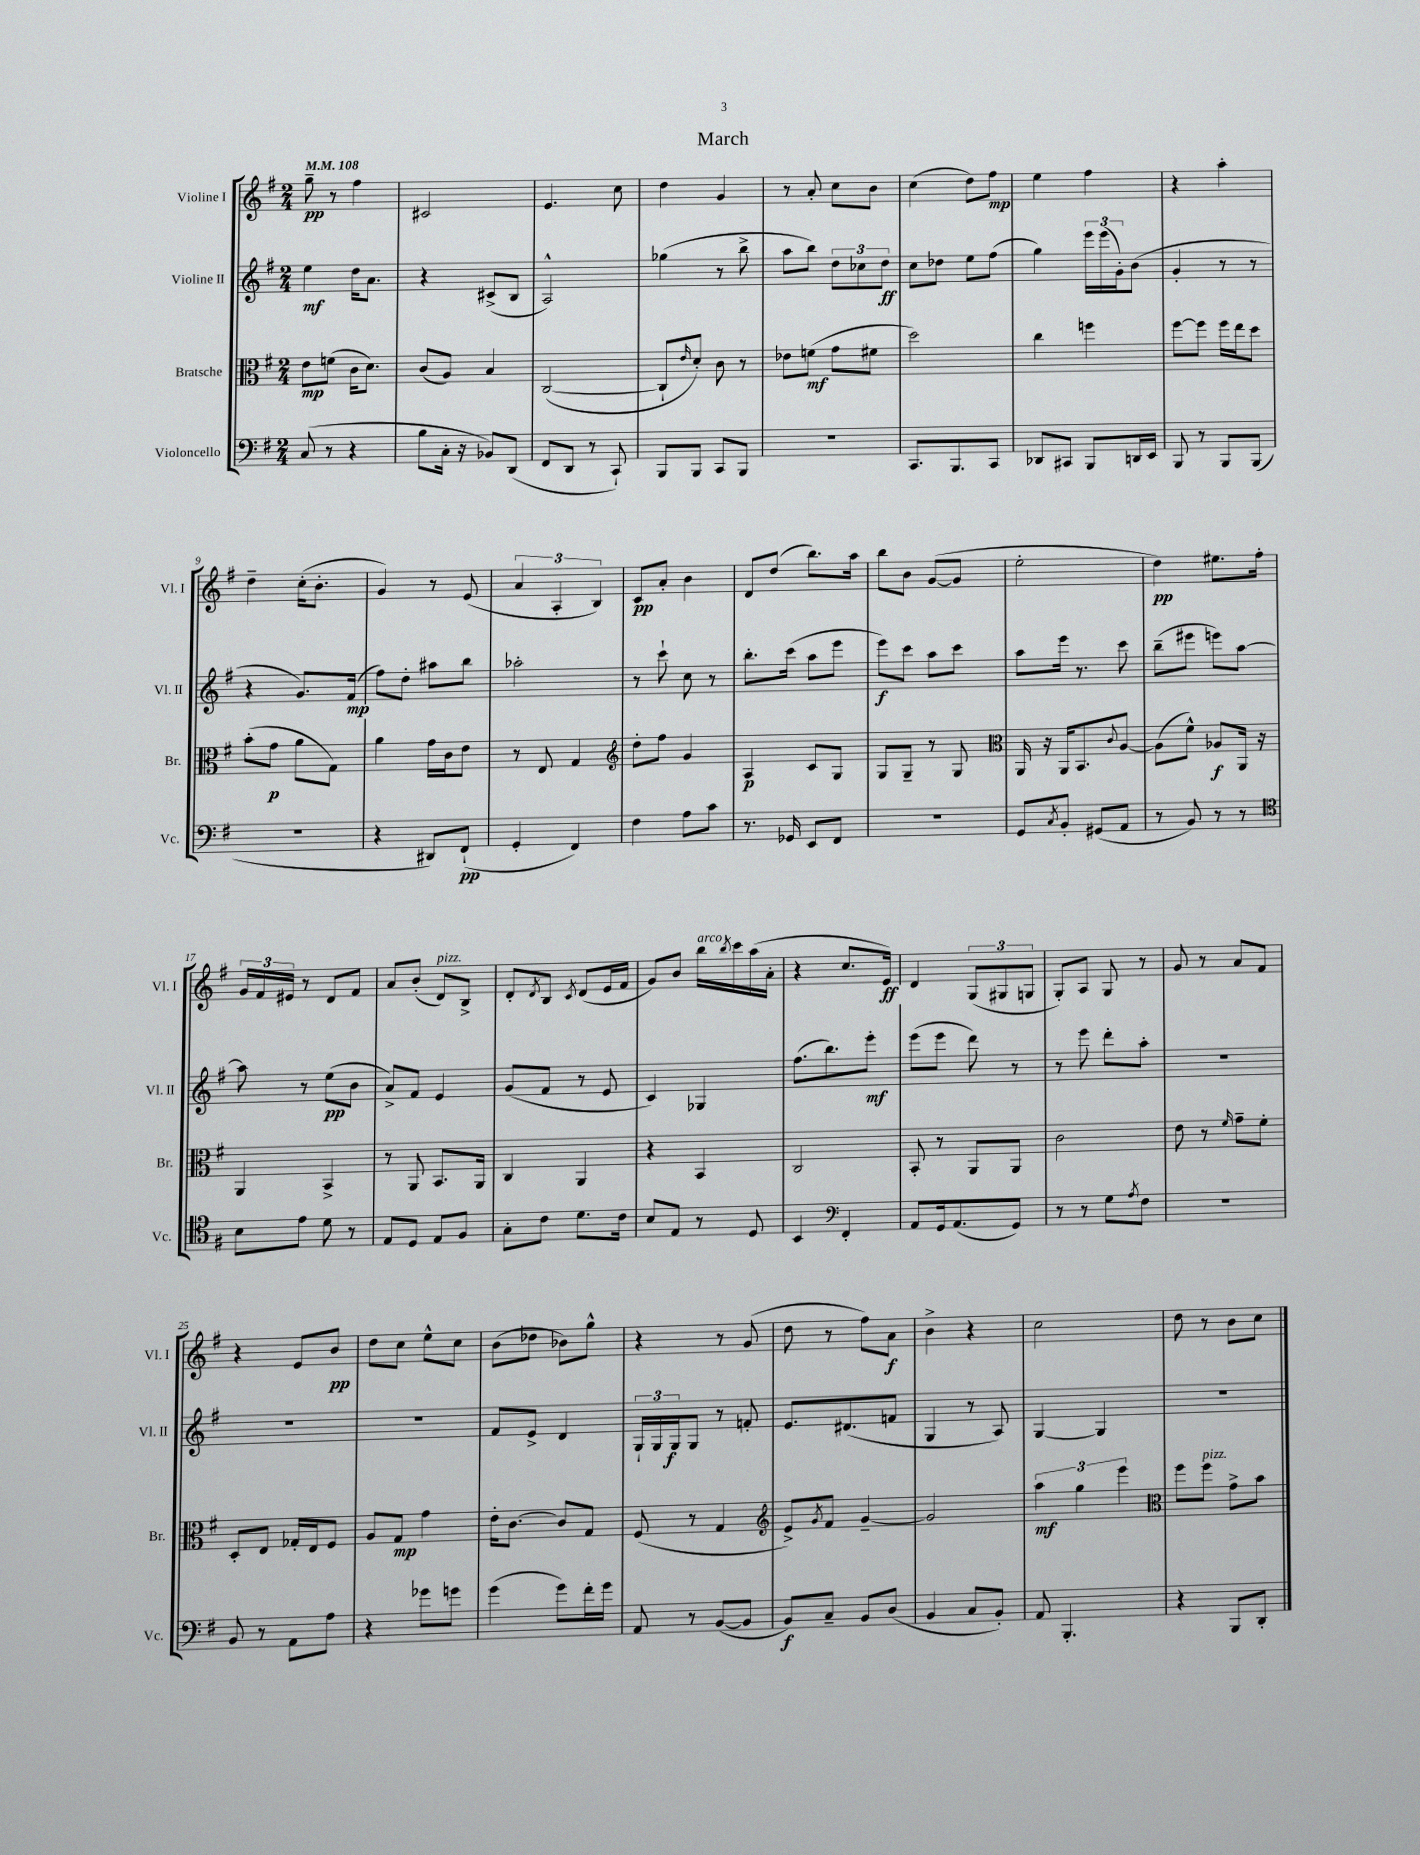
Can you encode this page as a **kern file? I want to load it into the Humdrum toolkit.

**kern	**dynam	**kern	**dynam	**kern	**dynam	**kern	**dynam
*part4	*part4	*part3	*part3	*part2	*part2	*part1	*part1
*staff4	*staff4	*staff3	*staff3	*staff2	*staff2	*staff1	*staff1
*I"Violoncello	*	*I"Bratsche	*	*I"Violine II	*	*I"Violine I	*
*I'Vc.	*	*I'Br.	*	*I'Vl. II	*	*I'Vl. I	*
*clefF4	*	*clefC3	*	*clefG2	*	*clefG2	*
*k[f#]	*	*k[f#]	*	*k[f#]	*	*k[f#]	*
*M2/4	*	*M2/4	*	*M2/4	*	*M2/4	*
*MM108	*	*MM108	*	*MM108	*	*MM108	*
=1	=1	=1	=1	=1	=1	=1	=1
(8C/	.	8e\L	mp	4ee\	mf	8gg~\	pp
8r	.	(8fn\J	.	.	.	8r	.
4r	.	16c\KL	.	16dd\KL	.	4ff#\	.
.	.	8.d\J)	.	8.a\J	.	.	.
=2	=2	=2	=2	=2	=2	=2	=2
8B\L	.	(8c/L	.	4r	.	2c#X/	.
16C'\Jk	.	8A/J)	.	.	.	.	.
16r	.	.	.	.	.	.	.
8BB-X/L)	.	4B/	.	(8c#X^/L	.	.	.
(8DD/J	.	.	.	8B/J	.	.	.
=3	=3	=3	=3	=3	=3	=3	=3
8FF#/L	.	([2C/	.	2A^^/)	.	4.e/	.
8DD/J	.	.	.	.	.	.	.
8r	.	.	.	.	.	.	.
8CC`/)	.	.	.	.	.	8cc\	.
=4	=4	=4	=4	=4	=4	=4	=4
8BBB/L	.	8C`/L]	.	(4gg-X\	.	4dd\	.
.	.	16qqe/	.	.	.	.	.
8BBB/J	.	8d'/J)	.	.	.	.	.
8CC/L	.	8c\	.	8r	.	4g/	.
8BBB/J	.	8r	.	8bb^\	.	.	.
=5	=5	=5	=5	=5	=5	=5	=5
2r	.	8e-X\L	.	8aa\L	.	8r	.
.	.	(8fn\J	mf	8bb\J)	.	8a'/	.
.	.	8g\L	.	12dd\L	.	8cc\L	.
.	.	.	.	12cc-X\	.	.	.
.	.	8f#X\J	.	.	.	8b\J	.
.	.	.	.	12dd\J	ff	.	.
=6	=6	=6	=6	=6	=6	=6	=6
8.CC/L	.	2dd\)	.	8cc\L	.	(4cc\	.
.	.	.	.	8dd-X\J	.	.	.
8.BBB/	.	.	.	.	.	.	.
.	.	.	.	8ee\L	.	8dd\L)	.
8CC/J	.	.	.	(8ff#\J	.	8ff#\J	mp
=7	=7	=7	=7	=7	=7	=7	=7
8DD-X/L	.	4cc\	.	4gg\)	.	4ee\	.
8CC#X/J	.	.	.	.	.	.	.
8BBB/L	.	4ffn\	.	24eee\LL	.	4ff#\	.
.	.	.	.	(24eee\	.	.	.
.	.	.	.	24g'\J)	.	.	.
16DDn/L	.	.	.	(8b\J	.	.	.
16EE/JJ	.	.	.	.	.	.	.
=8	=8	=8	=8	=8	=8	=8	=8
8BBB/	.	[8ff#\L	.	4g'/	.	4r	.
8r	.	8ff#\J]	.	.	.	.	.
8BBB/L	.	16ff#\LL	.	8r	.	4aa'\	.
.	.	16ee\J	.	.	.	.	.
(8BBB/J	.	8dd\J	.	8r	.	.	.
!!LO:LB:g=z
=9	=9	=9	=9	=9	=9	=9	=9
2r	.	(8b'\L	.	4r	.	4dd~\	.
.	.	8g\J	p	.	.	.	.
.	.	8a\L	.	8.g/L)	.	(16cc'\KL	.
.	.	.	.	.	.	8.b'\J	.
.	.	8G\J)	.	.	.	.	.
.	.	.	.	(16f#/Jk	mp	.	.
=10	=10	=10	=10	=10	=10	=10	=10
4r	.	4a\	.	8ff#\L)	.	4g/)	.
.	.	.	.	8dd'\J	.	.	.
8DD#X/L)	.	16g\LL	.	8aa#X\L	.	8r	.
.	.	16c\J	.	.	.	.	.
(8FF#`/J	pp	8e\J	.	8bb\J	.	(8e/	.
=11	=11	=11	=11	=11	=11	=11	=11
4GG'/	.	8r	.	2aa-X'\	.	6a/	.
.	.	8E/	.	.	.	.	.
.	.	.	.	.	.	6A'/	.
4FF#/)	.	4G/	.	.	.	.	.
.	.	.	.	.	.	6B/)	.
=12	=12	=12	=12	=12	=12	=12	=12
*	*	*clefG2	*	*	*	*	*
4F#\	.	8dd'\L	.	8r	.	8c/L	pp
.	.	8ff#\J	.	8ccc`\	.	8a'/J	.
8A\L	.	4g/	.	8cc\	.	4b\	.
8c\J	.	.	.	8r	.	.	.
=13	=13	=13	=13	=13	=13	=13	=13
8.r	.	4A/	p	8.bb'\L	.	8d/L	.
.	.	.	.	.	.	(8dd/J	.
16GG-X/	.	.	.	(16ccc\Jk	.	.	.
8EE/L	.	8c/L	.	8aa\L	.	8.bb\L)	.
8FF#/J	.	8G/J	.	8eee\J	.	.	.
.	.	.	.	.	.	16aa\Jk	.
=14	=14	=14	=14	=14	=14	=14	=14
2r	.	8G/L	.	8eee\L)	f	8bb\L	.
.	.	8G~/J	.	8ccc\J	.	8b\J	.
.	.	8r	.	8aa\L	.	([8g/L	.
.	.	8G/	.	8ccc\J	.	8g/J]	.
=15	=15	=15	=15	=15	=15	=15	=15
*	*	*clefC3	*	*	*	*	*
8GG/L	.	16AA/	.	8aa\L	.	2ee'\	.
.	.	16r	.	.	.	.	.
8qC/	.	.	.	.	.	.	.
8BB'/J	.	16AA/KL	.	16eee\Jk	.	.	.
.	.	8.BB/	.	8.r	.	.	.
(8GG#X/L	.	.	.	.	.	.	.
.	.	8qqc/	.	.	.	.	.
8AA/J	.	[8A/J	.	8ccc\	.	.	.
=16	=16	=16	=16	=16	=16	=16	=16
8r	.	(8A\L]	.	(8bb~\L	.	4dd\)	pp
8BB/)	.	8f#^^\J)	.	8eee#X\J	.	.	.
8r	.	8A-X/L	f	8eeen\L)	.	8.ee#X\L	.
8r	.	16AA/Jk	.	[8aa\J	.	.	.
.	.	16r	.	.	.	16ff#'\Jk	.
!!LO:LB:g=z
=17	=17	=17	=17	=17	=17	=17	=17
*clefC4	*	*	*	*	*	*	*
8B\L	.	4AA/	.	8aa\]	.	24g/LL	.
.	.	.	.	.	.	24f#/	.
.	.	.	.	.	.	24e#X/JJ	.
8e\J	.	.	.	8r	.	8r	.
8d\	.	4BB^/	.	(8ee\L	pp	8d/L	.
8r	.	.	.	8b\J	.	8f#/J	.
=18	=18	=18	=18	=18	=18	=18	=18
8E/L	.	8r	.	8a^/L)	.	8a/L	.
8D/J	.	8AA/	.	8f#/J	.	(8b'/J	.
!	!	!	!	!	!	!LO:TX:a:i:t=pizz.	!
8E/L	.	8.BB/L	.	4e/	.	8d/L)	.
8F#/J	.	.	.	.	.	8B^/J	.
.	.	16AA/Jk	.	.	.	.	.
=19	=19	=19	=19	=19	=19	=19	=19
8G'\L	.	4C/	.	(8g/L	.	8d'/L	.
.	.	.	.	.	.	8qd/	.
8c\J	.	.	.	8f#/J	.	8B/J	.
.	.	.	.	.	.	8qc/	.
8.d\L	.	4AA/	.	8r	.	(8d/L	.
.	.	.	.	8e/	.	16e/L	.
16c\Jk	.	.	.	.	.	16f#/JJ	.
=20	=20	=20	=20	=20	=20	=20	=20
8B/L	.	4r	.	4c/)	.	8g/L)	.
8E/J	.	.	.	.	.	8b/J	.
!	!	!	!	!	!	!LO:TX:a:i:t=arco	!
8r	.	4BB/	.	4G-X/	.	16bb\LL	.
.	.	.	.	.	.	8qbb/	.
.	.	.	.	.	.	16ccc\	.
8D/	.	.	.	.	.	(16aa\	.
.	.	.	.	.	.	16a'\JJ	.
=21	=21	=21	=21	=21	=21	=21	=21
4BB/	.	2C/	.	(8.ff#\L	.	4r	.
.	.	.	.	8.bb\)	.	.	.
*clefF4	*	*	*	*	*	*	*
4FF#'/	.	.	.	.	.	8.cc/L	.
.	.	.	.	8eee'\J	mf	.	.
.	.	.	.	.	.	16e/Jk)	ff
=22	=22	=22	=22	=22	=22	=22	=22
8AA/L	.	8BB'/	.	(8eee\L	.	4d/	.
16GG/k	.	8r	.	8eee\J	.	.	.
(8.AA/	.	.	.	.	.	.	.
.	.	8AA/L	.	8ddd\)	.	(12G/L	.
.	.	.	.	.	.	12G#X/	.
8GG/J)	.	8AA/J	.	8r	.	.	.
.	.	.	.	.	.	12Gn/J	.
=23	=23	=23	=23	=23	=23	=23	=23
8r	.	2c\	.	8r	.	8G'/L)	.
8r	.	.	.	8eee\	.	8A/J	.
8G\L	.	.	.	8ddd'\L	.	8G/	.
8qA/	.	.	.	.	.	.	.
8F#\J	.	.	.	8aa'\J	.	8r	.
=24	=24	=24	=24	=24	=24	=24	=24
2r	.	8e\	.	2r	.	8g/	.
.	.	8r	.	.	.	8r	.
.	.	16qqf#/	.	.	.	.	.
.	.	8g~\L	.	.	.	8a/L	.
.	.	8f#'\J	.	.	.	8f#/J	.
!!LO:LB:g=z
=25	=25	=25	=25	=25	=25	=25	=25
8BB/	.	8D'/L	.	2r	.	4r	.
8r	.	8E/J	.	.	.	.	.
8AA\L	.	16G-X'/LL	.	.	.	8e/L	.
.	.	16E/J	.	.	.	.	.
8A\J	.	8F#/J	.	.	.	8b/J	pp
=26	=26	=26	=26	=26	=26	=26	=26
4r	.	8A/L	.	2r	.	8dd\L	.
.	.	8G/J	mp	.	.	8cc\J	.
8g-X\L	.	4g\	.	.	.	8ee^^\L	.
8gn\J	.	.	.	.	.	8cc\J	.
=27	=27	=27	=27	=27	=27	=27	=27
(4g\	.	16e'\KL	.	8f#/L	.	(8b\L	.
.	.	[8.c\J	.	.	.	.	.
.	.	.	.	8e^/J	.	8dd-X\J	.
8g\L)	.	8c/L]	.	4d/	.	8b-X\L)	.
16f#'\L	.	8G/J	.	.	.	8gg^^\J	.
16g\JJ	.	.	.	.	.	.	.
=28	=28	=28	=28	=28	=28	=28	=28
8AA/	.	(8F#/	.	24G`/LL	.	4r	.
.	.	.	.	24G/	.	.	.
.	.	.	.	24G/J	f	.	.
8r	.	8r	.	8G/J	.	.	.
([8BB/L	.	4G/	.	8r	.	8r	.
8BB/J]	.	.	.	8fn'/	.	(8g/	.
=29	=29	=29	=29	=29	=29	=29	=29
*	*	*clefG2	*	*	*	*	*
8BB/L)	f	8e^/L)	.	8.e/L	.	8dd\	.
.	.	8qg/	.	.	.	.	.
8C~/J	.	8f#/J	.	.	.	8r	.
.	.	.	.	(8.d#X/	.	.	.
8BB/L	.	[4g~/	.	.	.	8ff#\L)	.
(8D/J	.	.	.	8fn/J	.	8a\J	f
=30	=30	=30	=30	=30	=30	=30	=30
4BB/	.	2g/]	.	4G/	.	4b^\	.
8C/L	.	.	.	8r	.	4r	.
8BB'/J)	.	.	.	8A/)	.	.	.
=31	=31	=31	=31	=31	=31	=31	=31
8AA/	.	6aa\	mf	[4G/	.	2cc\	.
4.BBB'/	.	.	.	.	.	.	.
.	.	6gg\	.	.	.	.	.
.	.	.	.	4G/]	.	.	.
.	.	6eee\	.	.	.	.	.
=32	=32	=32	=32	=32	=32	=32	=32
*	*	*clefC3	*	*	*	*	*
4r	.	8ff#\L	.	2r	.	8dd\	.
!	!	!LO:TX:a:i:t=pizz.	!	!	!	!	!
.	.	8ff#\J	.	.	.	8r	.
8BBB/L	.	8g^\L	.	.	.	8b\L	.
8DD'/J	.	8b\J	.	.	.	8cc\J	.
==	==	==	==	==	==	==	==
*-	*-	*-	*-	*-	*-	*-	*-
